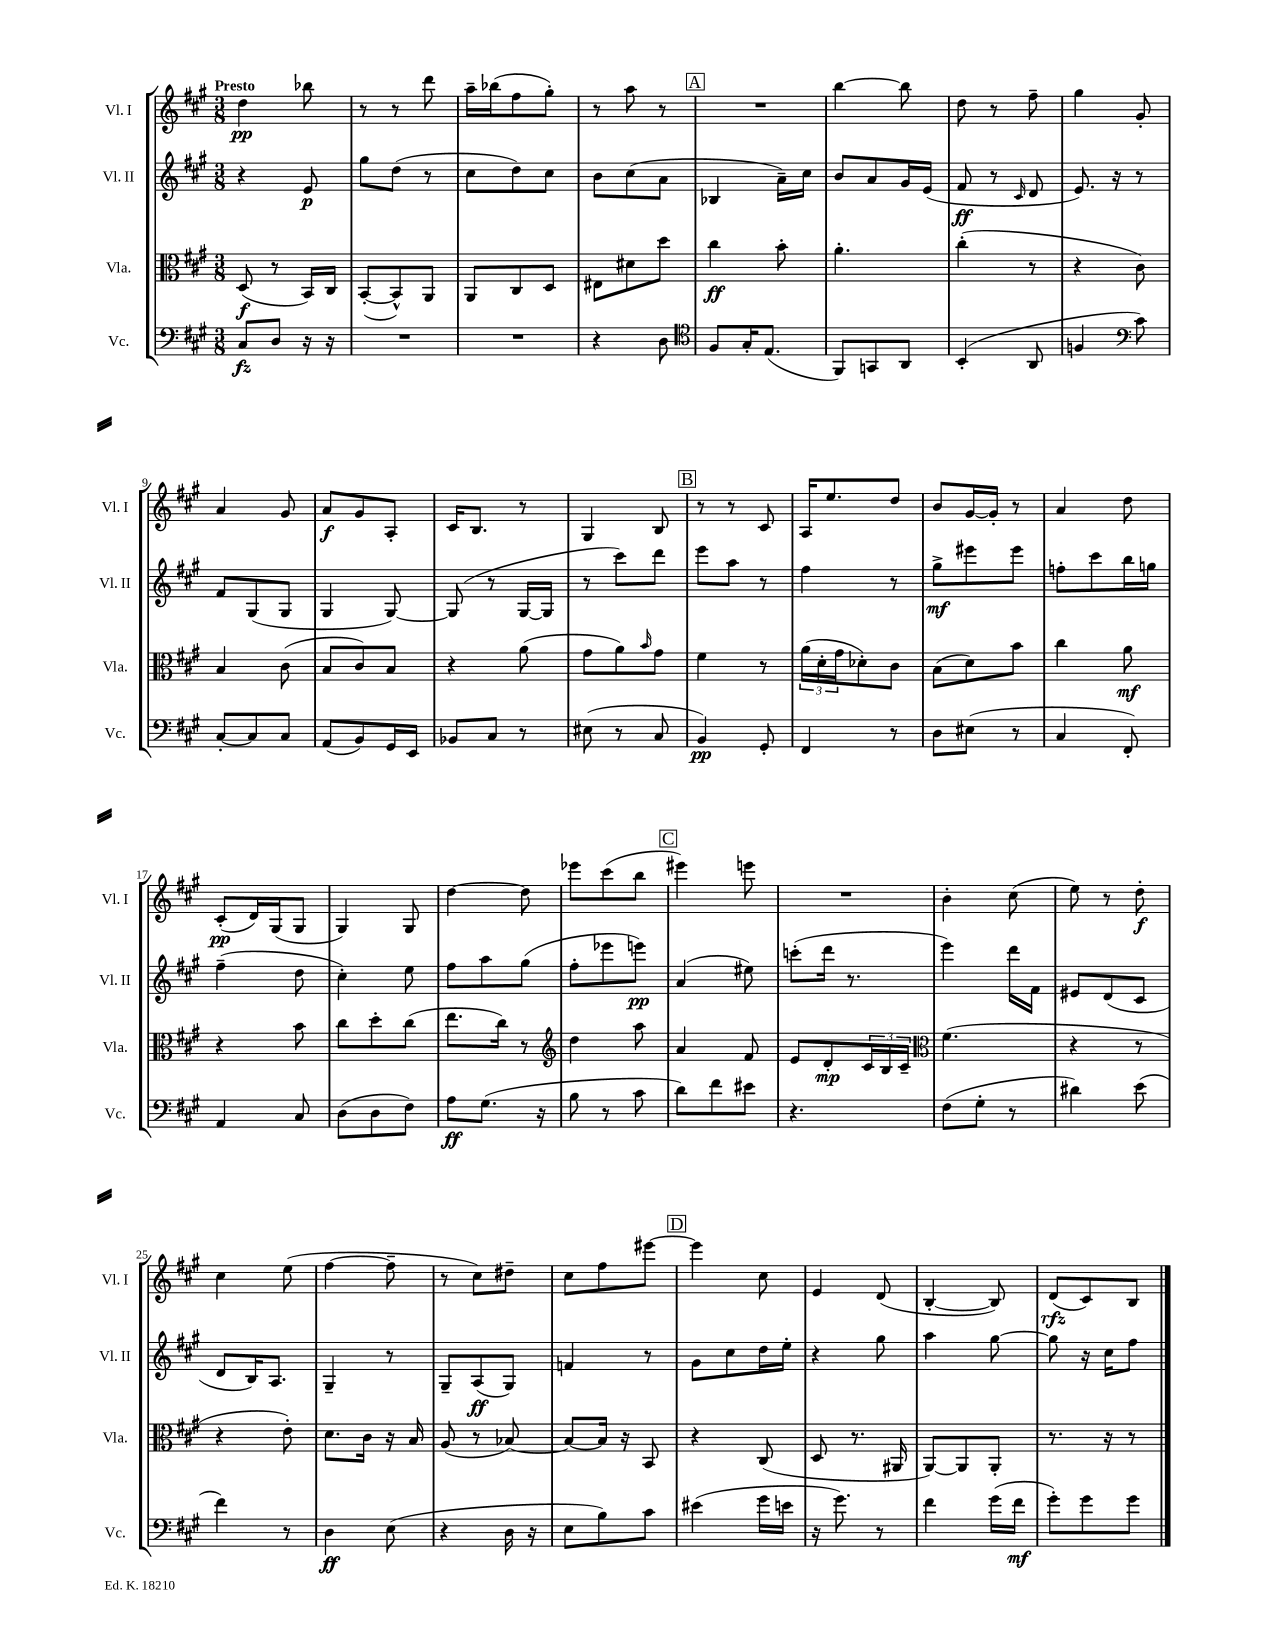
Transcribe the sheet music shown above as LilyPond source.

<<
\new StaffGroup <<
\new Staff = "s0" \with { instrumentName = "Vl. I" shortInstrumentName = "Vl. I" } {
    \clef treble \key a \major \numericTimeSignature \time 3/8 \tempo "Presto"
    d''4\pp bes''8 |
    r8 r8 d'''8 |
    a''16-- bes''16( fis''8 gis''8-.) |
    r8 a''8 r8 |
    \mark \markup { \box "A" } R4. |
    b''4~ b''8 |
    d''8 r8 fis''8-- |
    gis''4 gis'8-. |
    a'4 gis'8 |
    a'8\f gis'8 a8-. |
    cis'16 b8. r8 |
    gis4 b8 |
    \mark \markup { \box "B" } r8 r8 cis'8 |
    a16 e''8. d''8 |
    b'8 gis'16~ gis'16-. r8 |
    a'4 d''8 |
    cis'8-.\pp( d'16) gis16( gis8 |
    gis4) gis8 |
    d''4~ d''8 |
    ees'''8 cis'''8( b''8 |
    \mark \markup { \box "C" } eis'''4) e'''8 |
    R4. |
    b'4-. cis''8( |
    e''8) r8 d''8-.\f |
    cis''4 e''8( |
    fis''4~ fis''8-- |
    r8 cis''8) dis''8-- |
    cis''8 fis''8 eis'''8~ |
    \mark \markup { \box "D" } eis'''4 cis''8 |
    e'4 d'8( |
    b4~-. b8) |
    d'8\rfz( cis'8) b8 \bar "|." |
}
\new Staff = "s1" \with { instrumentName = "Vl. II" shortInstrumentName = "Vl. II" } {
    \clef treble \key a \major \numericTimeSignature \time 3/8
    r4 e'8\p |
    gis''8 d''8( r8 |
    cis''8 d''8) cis''8 |
    b'8 cis''8( a'8 |
    \mark \markup { \box "A" } bes4 a'16--) cis''16 |
    b'8 a'8 gis'16 e'16( |
    fis'8\ff r8 \grace { cis'16 } d'8 |
    e'8.) r16 r8 |
    fis'8 gis8( gis8 |
    gis4 gis8~) |
    gis8( r8 gis16~ gis16 |
    r8 cis'''8) d'''8 |
    \mark \markup { \box "B" } e'''8 a''8 r8 |
    fis''4 r8 |
    gis''8->\mf eis'''8 eis'''8 |
    f''8-. cis'''8 b''16 g''16 |
    fis''4--( d''8 |
    cis''4-.) e''8 |
    fis''8 a''8 gis''8( |
    fis''8-. ees'''8 e'''8\pp) |
    \mark \markup { \box "C" } a'4( eis''8) |
    c'''8-.( d'''16 r8. |
    e'''4) d'''16 fis'16 |
    eis'8 d'8( cis'8 |
    d'8 b16) a8. |
    gis4-- r8 |
    gis8-- a8\ff( gis8) |
    f'4 r8 |
    \mark \markup { \box "D" } gis'8 cis''8 d''16 e''16-. |
    r4 gis''8 |
    a''4 gis''8~ |
    gis''8 r16 cis''16 fis''8 \bar "|." |
}
\new Staff = "s2" \with { instrumentName = "Vla." shortInstrumentName = "Vla." } {
    \clef alto \key a \major \numericTimeSignature \time 3/8
    d8\f( r8 b,16) cis16 |
    b,8~-.( b,8-^) a,8 |
    a,8 cis8 d8 |
    eis8 dis'8 d''8 |
    \mark \markup { \box "A" } cis''4\ff b'8-. |
    a'4.-. |
    cis''4-.( r8 |
    r4 cis'8) |
    b4 cis'8( |
    b8 cis'8) b8 |
    r4 a'8( |
    gis'8 a'8) \grace { b'16 } gis'8 |
    \mark \markup { \box "B" } fis'4 r8 |
    \tuplet 3/2 { a'16( d'16-. gis'16 } des'8-.) cis'8 |
    b8( d'8) b'8 |
    cis''4 a'8\mf |
    r4 b'8 |
    cis''8 d''8-. cis''8( |
    e''8. cis''16) r8 |
    \clef treble d''4 a''8 |
    \mark \markup { \box "C" } a'4 fis'8 |
    e'8 d'8-.\mp \tuplet 3/2 { cis'16 b16 cis'16-- } |
    \clef alto fis'4.( |
    r4 r8 |
    r4 e'8-.) |
    d'8. cis'16 r16 b16 |
    a8( r8 bes8~) |
    bes8~ bes16 r16 b,8 |
    \mark \markup { \box "D" } r4 cis8( |
    d8 r8. ais,16 |
    a,8~) a,8 a,8-. |
    r8. r16 r8 \bar "|." |
}
\new Staff = "s3" \with { instrumentName = "Vc." shortInstrumentName = "Vc." } {
    \clef bass \key a \major \numericTimeSignature \time 3/8
    cis8\fz d8 r16 r16 |
    R4. |
    R4. |
    r4 d8 |
    \mark \markup { \box "A" } \clef tenor fis8 gis16-. e8.( |
    fis,8) g,8 a,8 |
    b,4-.( a,8 |
    f4 \clef bass cis'8) |
    cis8~-. cis8 cis8 |
    a,8( b,8) gis,16 e,16 |
    bes,8 cis8 r8 |
    eis8( r8 cis8 |
    \mark \markup { \box "B" } b,4\pp) gis,8-. |
    fis,4 r8 |
    d8 eis8( r8 |
    cis4 fis,8-.) |
    a,4 cis8 |
    d8( d8 fis8) |
    a8\ff gis8.( r16 |
    b8 r8 cis'8 |
    \mark \markup { \box "C" } d'8) fis'8 eis'8 |
    r4. |
    fis8( gis8-. r8 |
    dis'4) e'8( |
    fis'4) r8 |
    d4\ff e8( |
    r4 d16 r16 |
    e8 b8) cis'8 |
    \mark \markup { \box "D" } eis'4( gis'16 e'16 |
    r16 gis'8.) r8 |
    fis'4 gis'16( fis'16\mf |
    gis'8-.) gis'8 gis'8 \bar "|." |
}
>>
>>
